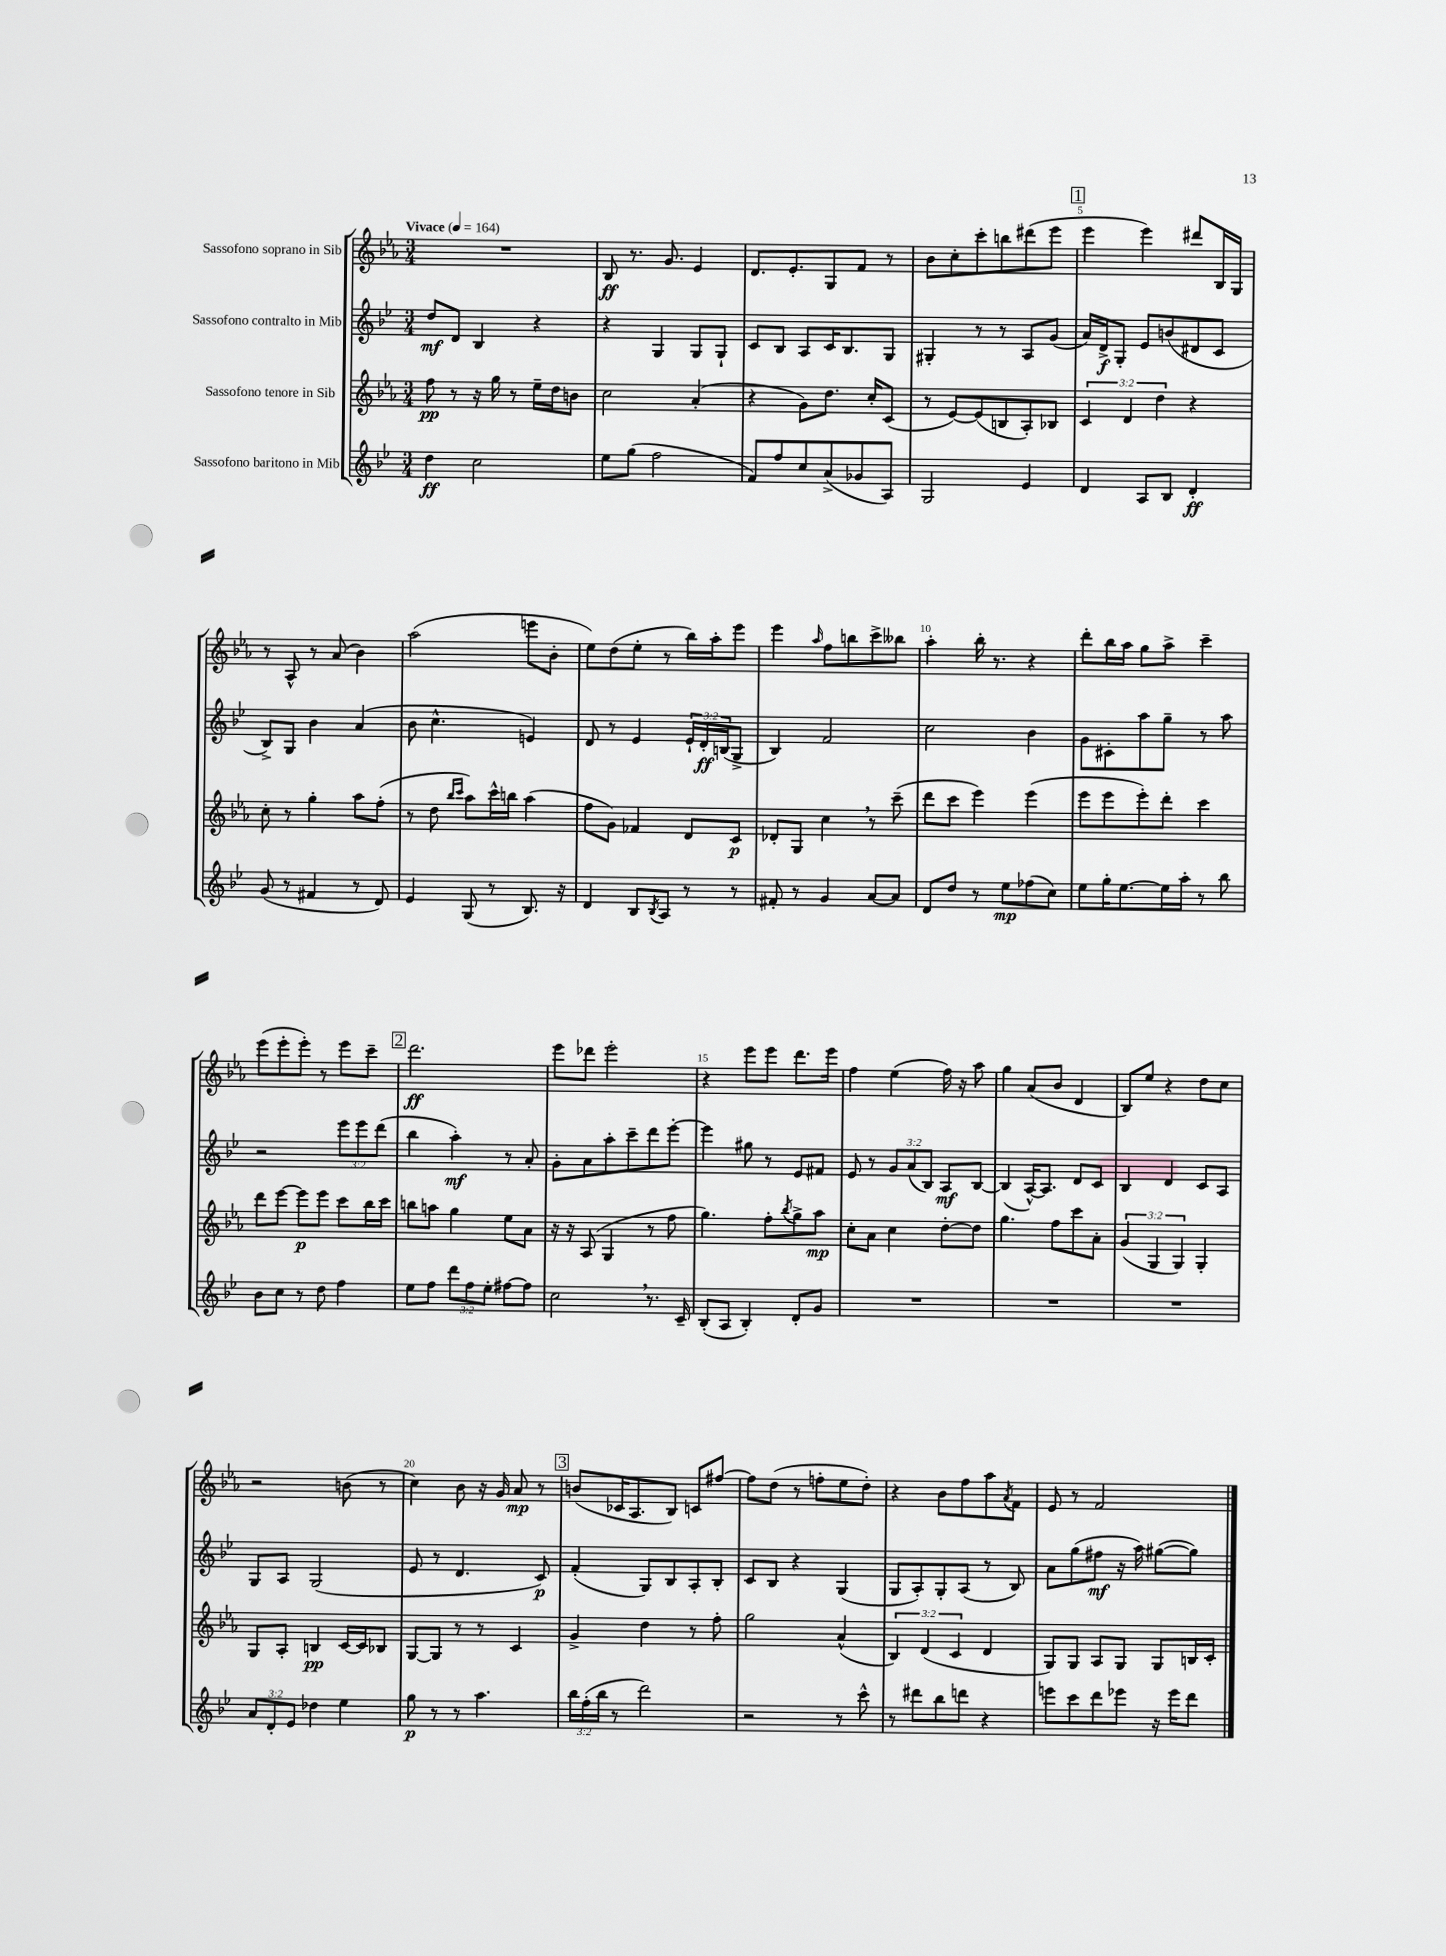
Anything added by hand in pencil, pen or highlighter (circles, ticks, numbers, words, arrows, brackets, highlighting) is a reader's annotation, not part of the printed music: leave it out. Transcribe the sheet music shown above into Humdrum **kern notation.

**kern	**kern	**kern	**kern
*staff4	*staff3	*staff2	*staff1
*clefG2	*clefG2	*clefG2	*clefG2
*k[b-e-]	*k[b-e-a-]	*k[b-e-]	*k[b-e-a-]
*M3/4	*M3/4	*M3/4	*M3/4
*MM164	*MM164	*MM164	*MM164
4dd\	8ff\	8dd/L	2.r
.	8r	8d/J	.
2cc\	16r	4B-/	.
.	16gg\	.	.
.	8r	.	.
.	16ee-~\LL	4r	.
.	16dd\J	.	.
.	8b\J	.	.
=	=	=	=
8ee-\L	2cc\	4r	8B-/
(8gg\J	.	.	8.r
2ff\	.	4G/	.
.	.	.	8.g/
.	(4a-'/	8G/L	4e-/
.	.	8G`/J	.
=	=	=	=
8f/L)	4r	8c/L	8.d/L
8ff/	.	8B-/J	.
.	.	.	8.e-'/
8cc/	8g\L)	8A/L	.
(8a^/	8.dd\J	16c/K	8G/
.	.	8.B-/	.
8g-/	.	.	8f/J
.	16cc'/LK	.	.
8A/J)	(8c/J	8G/J	8r
=	=	=	=
2G/	8r	4G#'/	8b-\L
.	[8e-/L)	.	8cc'\
.	(8e-/]	8r	8ccc'\
.	8B/	8r	8bb\
4e-/	8A-'/)	8A/L	(8ddd#\
.	8B-/J	(8g/J	8eee-\J
=	=	=	=
4d/	6c/	16a/LL)	4eee-\
.	.	16d^/J	.
.	.	8G'/J	.
.	6d/	.	.
8A/L	.	8e-/L	4eee-\)
.	6dd\	.	.
8B-/J	.	(8b/	.
4d'/	4r	8d#/	8ddd#/L
.	.	8c/J	16B-/L
.	.	.	16G/JJ
=	=	=	=
(8g/	8cc'\	8B-^/L)	8r
8r	8r	8G/J	8A-^^/
4f#/	4gg'\	4b-\	8r
.	.	.	(8a-/
8r	8aa-\L	(4a/	4b-\)
8d/)	(8ff'\J	.	.
=	=	=	=
4e-/	8r	8b-\	(2aa-\
.	8dd\	4.cc^^\	.
.	16qqbb-/LL	.	.
.	16qqccc/JJ	.	.
(8G/	8aa-\L)	.	.
8r	16ccc^^\L	.	.
.	16bb\JJ	.	.
8.B-/)	(4aa-\	4e/)	8eee\L
.	.	.	8b-'\J
16r	.	.	.
=	=	=	=
4d/	8ff\L	8d/	8ee-\L)
.	8g\J)	8r	(8dd\
8B-/L	4f-/	4e-/	8ee-'\J
8qB-/	.	.	.
8A/J	.	.	8r
8r	8d/L	24e-`/LL	16bb-\LL)
.	.	24d'/	.
.	.	.	16aa-'\J
.	.	(24B/J	.
8r	8c/J	8G^/J	8eee-\J
=	=	=	=
8f#'/	8d-'/L	4B-/)	4eee-\
8r	8G/J	.	.
.	.	.	16qqaa-/
4g/	4cc\	2f/	8ff\L
.	.	.	8bb\
[8a/L	8r	.	8ccc^\
8a/]J	(8ccc~\	.	8bb--\J
=	=	=	=
8d/L	8ddd\L	2cc\	4aa-'\
8dd/J	8ccc\J	.	.
8r	4eee-\)	.	16bb-'\
.	.	.	8.r
8ee-\L	.	.	.
(8ff-\	(4eee-\	4b-\	4r
8cc\J)	.	.	.
=	=	=	=
8ee-\L	8eee-\L	8g\L	8ddd'\L
16gg'\K	8eee-\	8c#'\	16bb-\L
[8.ee-\	.	.	16aa-\JJ
.	8eee-'\)	8aa\	8gg\L
16ee-\]L	8ddd'\J	8gg~\J	8aa-^\J
16aa'\JJ	.	.	.
8r	4ccc\	8r	4ccc~\
8bb-\	.	8aa\	.
=	=	=	=
8b-\L	8ddd\L	2r	(8eee-\L
8cc\J	[8eee-\J	.	8eee-'\
8r	8eee-\]L	.	8eee-'\J)
8dd\	8eee-\J	.	8r
4ff\	8ccc\L	12eee-\L	8eee-\L
.	.	12eee-\	.
.	16bb-\L	.	8ccc~\J
.	.	(12ddd\J	.
.	16ccc\JJ	.	.
=	=	=	=
8ee-\L	8bb\L	4bb-\	2.ddd\
8ff\J	8aa\J	.	.
12ddd\L	4gg\	4aa'\)	.
12ff\	.	.	.
12ee-'\J	.	.	.
[8ff#\L	8ee-\L	8r	.
8ff#\]J	8a-\J	8a'/	.
=	=	=	=
2cc\	16r	8g'\L	8eee-\L
.	16r	.	.
.	(8A-/	8a\	8ddd-\J
.	4G/	8aa'\	2eee-'\
.	.	8ccc~\	.
8.r	8r	8ddd\	.
.	8ff\	[8eee-'\J	.
16c~/	.	.	.
=	=	=	=
(8B-'/L	4.gg\)	4eee-\]	4r
8A/J	.	.	.
4B-'/)	.	8gg#\	8eee-\L
.	8ff'\L	8r	8eee-\J
.	8qbb-/	.	.
8d'/L	8gg^\	8e-/L	8.ddd\L
8g/J	8aa-\J	8f#/J	.
.	.	.	16eee-\Jk
=	=	=	=
2.r	8cc'\L	8e-/	4ff\
.	8a-\J	8r	.
.	4cc\	12g/L	(4ee-\
.	.	(12a/	.
.	.	12B-/J)	.
.	[8dd'\L	8A/L	16ff\)
.	.	.	16r
.	8dd\]J	[8B-/J	8aa-\
=	=	=	=
2.r	4.gg\	(4B-/]	4gg\
.	.	[16A^^/LK)	(8a-/L
.	.	8.A/]J	.
.	8ff\L	.	8b-/J
.	8ccc\	8d/L	4d/
.	8a-'\J	8c/J	.
=	=	=	=
2.r	(6g/	4B-/	8B-/L)
.	.	.	8ee-/J
.	6G/	.	.
.	.	4d/	4r
.	6G/)	.	.
.	4G'/	8c/L	8dd\L
.	.	8A/J	8cc\J
=	=	=	=
12a/L	8G/L	8G/L	2r
12d'/	.	.	.
.	8A-'/J	8A/J	.
12e-/J	.	.	.
4dd-\	4B/	(2G/	.
4ee-\	[16c/LL	.	(8b\
.	16c/]J	.	.
.	8B-/J	.	8r
=	=	=	=
8gg\	[8G/L	8e-/	4cc\)
8r	8G/]J	8r	.
8r	8r	4.d/	8b-\
4.aa\	8r	.	16r
.	.	.	16g/
.	4c/	.	8a-/
.	.	8c/)	8r
=	=	=	=
24bb-\LL	4g^/	(4f'/	(8b/L
(24ff'\	.	.	.
24bb-\JJ	.	.	.
8r	.	.	16c-/K
.	.	.	8.A-/
2ddd\)	4dd\	8G/L)	.
.	.	8B-/	8B-/J)
.	8r	8A'/	8c/L
.	8ff'\	8B-'/J	[8ff#/J
=	=	=	=
2r	2gg\	8c/L	8ff#\]L
.	.	8B-/J	(8dd\J
.	.	4r	8r
.	.	.	8ff'\L
8r	(4a-^^/	(4G/	8ee-\
8ccc^^\	.	.	8dd'\J)
=	=	=	=
8r	6B-/)	8G/L	4r
8ddd#\L	.	8A'/)	.
.	(6d/	.	.
8bb-\	.	8G'/	8b-\L
.	6c/	.	.
8ddd\J	.	(8A/J	8ff\
4r	4d/	8r	8aa-\
.	.	.	8qa-/
.	.	8B-/)	8f\J
=	=	=	=
8eee\L	8G/L)	8a\L	8e-/
8ccc\	8G/J	(8gg\	8r
8ddd\	8A-/L	8ff#\J	2f/
8eee-\J	8G/J	16r	.
.	.	16aa\)	.
16r	8G/L	([8gg#\L	.
16eee-\LK	.	.	.
8ddd\J	16B/L	8gg#\]J)	.
.	16c'/JJ	.	.
==	==	==	==
*-	*-	*-	*-
